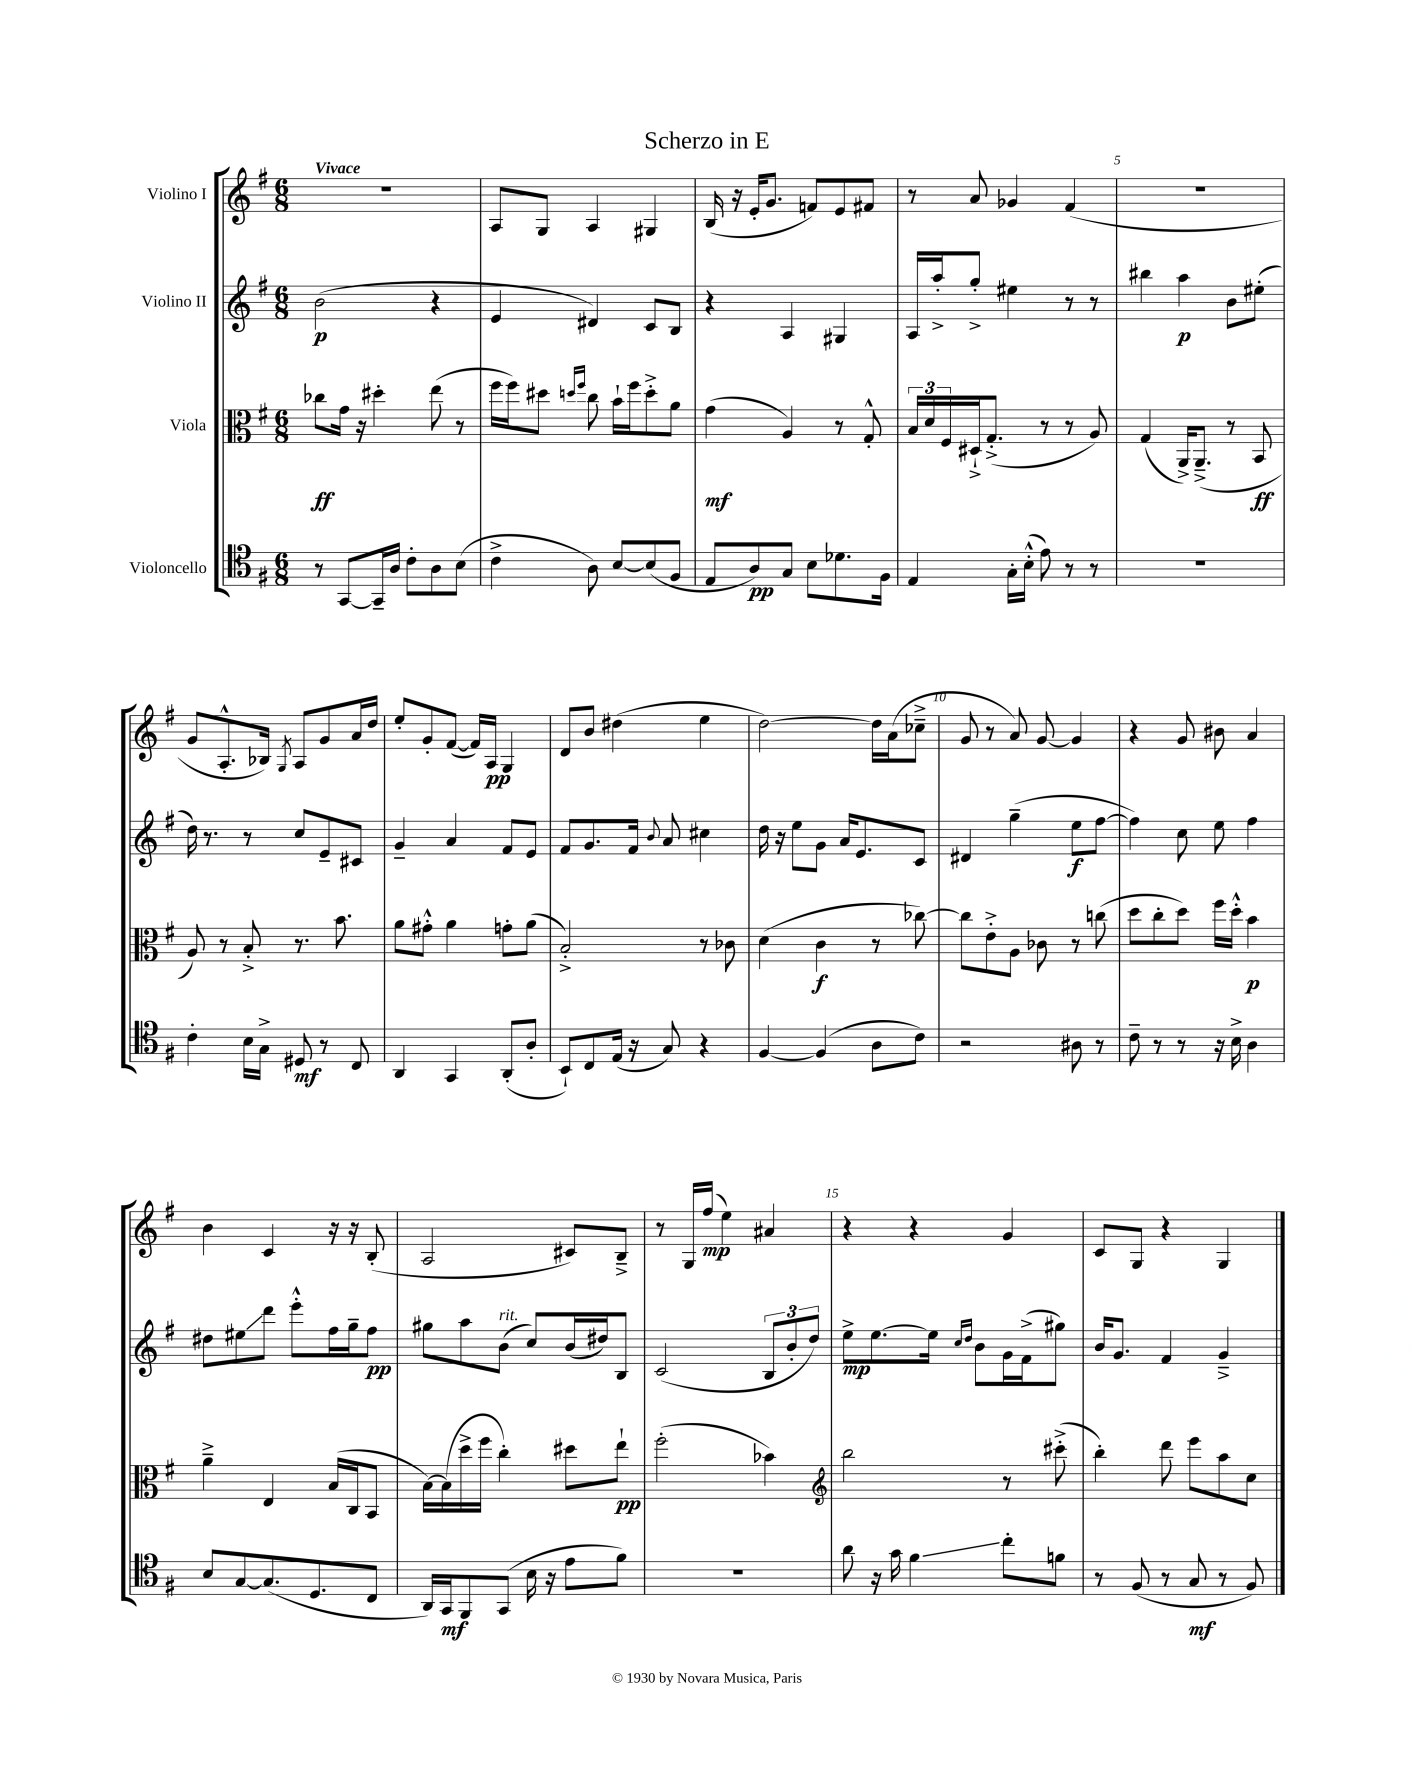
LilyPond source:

\header { title = "Scherzo in E" }
<<
\new StaffGroup <<
\new Staff = "s0" \with { instrumentName = "Violino I" } {
    \clef treble \key g \major \numericTimeSignature \time 6/8 \tempo "Vivace"
    R2. |
    a8 g8 a4 gis4 |
    b16( r16 e'16-. g'8. f'8) e'8 fis'8 |
    r8 a'8 ges'4 fis'4( |
    R2. |
    g'8 a8.-.-^ bes16) \acciaccatura { g8 } a8 g'8 a'16 d''16 |
    e''8-. g'8-. fis'8~( fis'16) a16\pp g4 |
    d'8 b'8 dis''4( e''4 |
    d''2~) d''16 a'16( ces''8---> |
    g'8 r8 a'8) g'8~ g'4 |
    r4 g'8 bis'8 a'4 |
    b'4 c'4 r16 r16 b8-.( |
    a2 cis'8) b8---> |
    r8 g16 fis''16\mp( e''4) ais'4 |
    r4 r4 g'4 |
    c'8 g8 r4 g4 \bar "|." |
}
\new Staff = "s1" \with { instrumentName = "Violino II" } {
    \clef treble \key g \major \numericTimeSignature \time 6/8
    b'2\p( r4 |
    e'4 dis'4) c'8 b8 |
    r4 a4 gis4 |
    a16 a''16-.-> g''8-.-> eis''4 r8 r8 |
    bis''4 a''4\p b'8 eis''8-.( |
    d''16) r8. r8 c''8 e'8-- cis'8 |
    g'4-- a'4 fis'8 e'8 |
    fis'8 g'8. fis'16 \appoggiatura { b'8 } a'8 cis''4 |
    d''16 r16 e''8 g'8 a'16 e'8. c'8 |
    dis'4 g''4--( e''8\f fis''8~ |
    fis''4) c''8 e''8 fis''4 |
    dis''8 eis''8\glissando d'''8 e'''8-.-^ fis''16 g''16-- fis''8\pp |
    gis''8 a''8 b'8^\markup { \italic "rit." }( c''8) b'16( dis''16) b8 |
    c'2( \tuplet 3/2 { b8 b'8-. d''8) } |
    e''8->\mp e''8.~ e''16 \grace { c''16 d''16 } b'8 g'16 fis'16->( gis''8) |
    b'16 g'8. fis'4 g'4---> \bar "|." |
}
\new Staff = "s2" \with { instrumentName = "Viola" } {
    \clef alto \key g \major \numericTimeSignature \time 6/8
    ces''8\ff g'16 r16 dis''4-. e''8( r8 |
    fis''16 fis''16) dis''8 \grace { d''16 fis''16 } c''8 b'16-! fis''16 d''8-.-> a'8 |
    g'4\mf( a4) r8 g8-.-^ |
    \tuplet 3/2 { b16 d'16 fis16 } dis16-!-> g8.-.->( r8 r8 a8) |
    g4( a,16->) a,8.--->( r8 b,8\ff |
    a8) r8 b8-.-> r8. b'8. |
    a'8 gis'8-.-^ a'4 g'8-. a'8( |
    b2-.->) r8 ces'8 |
    d'4( c'4\f r8 ces''8~) |
    ces''8 e'8-.-> a8 ces'8 r8 c''8( |
    d''8 c''8-. d''8) fis''16 d''16-.-^ b'4\p |
    a'4---> e4 b16( c16 b,8 |
    b16~) b16( d''16-> fis''16 c''4-.) dis''8 e''8-!\pp |
    fis''2-.( bes'4) |
    \clef treble b''2 r8 cis'''8-.->( |
    b''4-.) d'''8 e'''8 a''8 c''8 \bar "|." |
}
\new Staff = "s3" \with { instrumentName = "Violoncello" } {
    \clef tenor \key g \major \numericTimeSignature \time 6/8
    r8 g,8~ g,16-- a16 c'8-. a8 b8( |
    c'4-> a8) b8~ b8( fis8 |
    e8 a8\pp) g8 b8 des'8. fis16 |
    e4 g16-. b16-.-^( e'8) r8 r8 |
    R2. |
    c'4-. b16 g16-> dis8\mf r8 c8 |
    a,4 g,4 a,8-.( a8-. |
    b,8-!) c8 e16( r16 g8) r4 |
    fis4~ fis4( a8 c'8) |
    r2 ais8 r8 |
    c'8-- r8 r8 r16 b16-> a4 |
    b8 g8~ g8.( d8. c8 |
    a,16) g,16\mf fis,8 g,8( b16 r16 e'8 fis'8) |
    R2. |
    a'8 r16 g'16 fis'4\glissando c''8-. f'8 |
    r8 fis8( r8 g8\mf r8 fis8) \bar "|." |
}
>>
>>
\layout { \context { \Score \override BarNumber.break-visibility = ##(#f #t #t) barNumberVisibility = #(every-nth-bar-number-visible 5) } }
